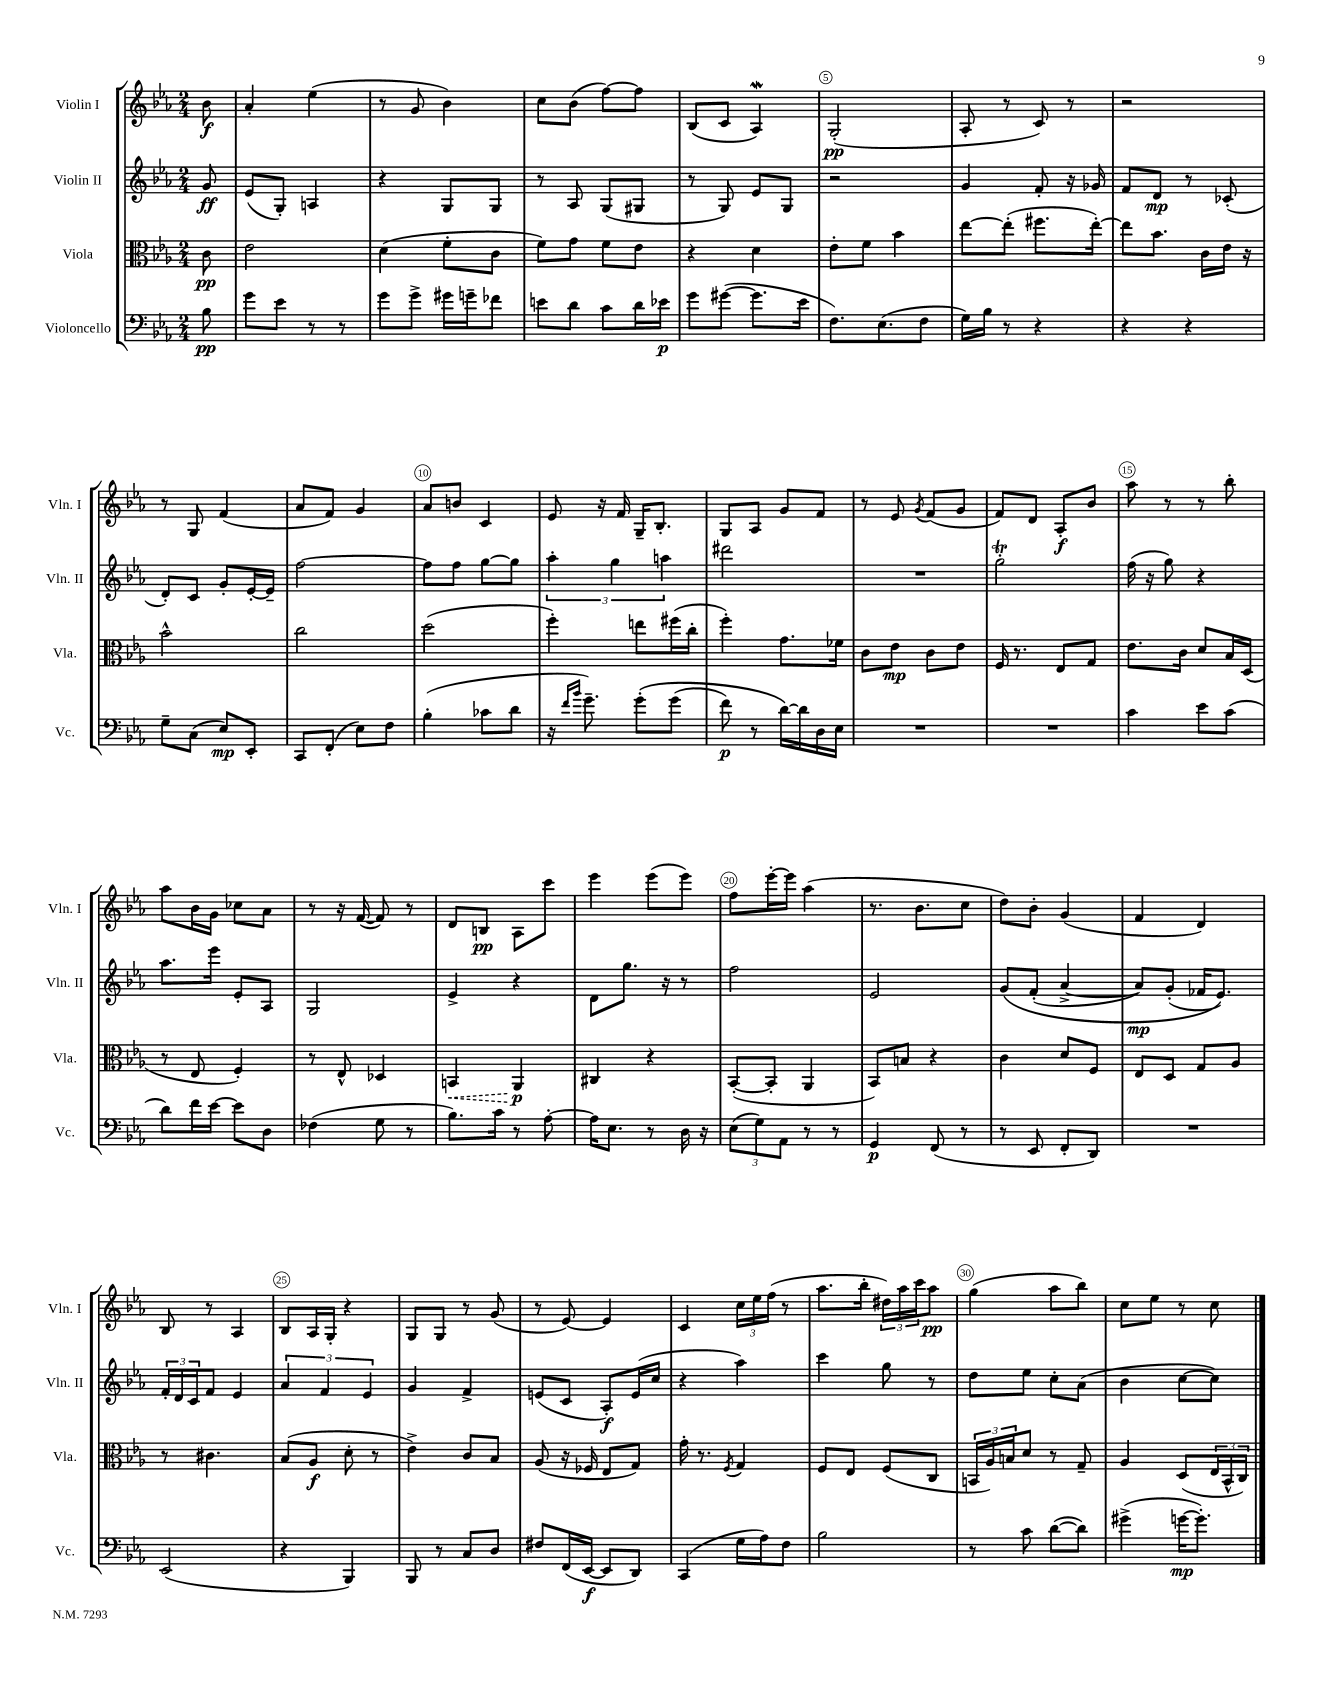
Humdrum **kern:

**kern	**kern	**kern	**kern
*staff4	*staff3	*staff2	*staff1
*clefF4	*clefC3	*clefG2	*clefG2
*k[b-e-a-]	*k[b-e-a-]	*k[b-e-a-]	*k[b-e-a-]
*M2/4	*M2/4	*M2/4	*M2/4
8B-\	8c\	8g/	8b-\
=	=	=	=
8g\L	2e-\	(8e-/L	4a-'/
8e-\J	.	8G'/J)	.
8r	.	4A/	(4ee-\
8r	.	.	.
=	=	=	=
8g\L	(4d\	4r	8r
8g^\J	.	.	8g/
16g#\LL	8f'\L	8G/L	4b-\)
16g~\J	.	.	.
8f-\J	8c\J	8G/J	.
=	=	=	=
8e\L	8f\L)	8r	8cc\L
8d\J	8g\J	8A-/	(8b-\J
8c\L	8f\L	(8G/L	[8ff\L)
16d\L	8e-\J	8G#/J	8ff\]J
16e-\JJ	.	.	.
=	=	=	=
8g\L	4r	8r	(8B-/L
([8g#\J	.	8G/)	8c/J
8.g#\]L	4d\	8e-/L	4A-/)
.	.	8G/J	.
16e-\Jk	.	.	.
=	=	=	=
8.F\L)	8e-'\L	2r	(2G'/
.	8f\J	.	.
(8.E-\	.	.	.
.	4b-\	.	.
8F\J	.	.	.
=	=	=	=
16G\LL)	[8ee-\L	4g/	8A-'/
16B-\JJ	.	.	.
8r	(8ee-'\]J	.	8r
4r	8.ff#\L	8f'/	8c/)
.	.	16r	8r
.	[16ee-'\Jk)	16g-/	.
=	=	=	=
4r	8ee-\]L	8f/L	2r
.	8.b-\J	8d/J	.
4r	.	8r	.
.	16c\LL	.	.
.	16e-\JJ	(8c-'/	.
.	16r	.	.
=	=	=	=
8G~\L	2b-^^\	8d'/L)	8r
(8C\J	.	8c/J	8G/
8E-/L)	.	8g'/L	(4f/
8EE-'/J	.	[16e-'/L	.
.	.	16e-~/]JJ	.
=	=	=	=
8CC/L	2cc\	[2ff\	8a-/L
(8FF'/J	.	.	8f/J)
8E-\L)	.	.	4g/
8F\J	.	.	.
=	=	=	=
(4B-'\	(2dd\	8ff\]L	8a-/L
.	.	8ff\J	8b/J
8c-\L	.	[8gg\L	4c/
8d\J	.	8gg\]J	.
=	=	=	=
16r	4ff'\)	6aa-'\	8e-/
16qqf/LL	.	.	.
16qqb-/JJ	.	.	.
8.g~\)	.	.	.
.	.	.	16r
.	.	6gg\	.
.	.	.	16f/
&(8g'\L	8ee\L	.	16G~/LK
.	.	.	8.B-'/J
.	.	6aa\	.
(8g\J	(16ff#\L	.	.
.	16cc'\JJ	.	.
=	=	=	=
8f\)	4ff'\)	2ddd#\	8G/L
8r	.	.	8A-/J
[16d\LL&)	8.g\L	.	8g/L
16d\]	.	.	.
16D\	.	.	8f/J
16E-\JJ	16f-\Jk	.	.
=	=	=	=
2r	8c\L	2r	8r
.	8e-\J	.	8e-/
.	.	.	8qg/
.	8c\L	.	(8f/L
.	8e-\J	.	8g/J
=	=	=	=
2r	16F/	2gg'\	8f/L)
.	8.r	.	.
.	.	.	8d/J
.	8E-/L	.	8A-'/L
.	8G/J	.	8b-/J
=	=	=	=
4c\	8.e-\L	(16ff\	8aa-\
.	.	16r	.
.	.	8gg\)	8r
.	16c\Jk	.	.
8e-\L	8d/L	4r	8r
(8c\J	16B-/L	.	8bb-'\
.	(16D/JJ	.	.
=	=	=	=
8d\L)	8r	8.aa-\L	8aa-\L
16f\L	8E-/	.	16b-\L
[16e-\JJ	.	16eee-\Jk	16g\JJ
8e-\]L	4F'/)	8e-'/L	8cc-\L
8D\J	.	8A-/J	8a-\J
=	=	=	=
(4F-\	8r	2G/	8r
.	8E-^^/	.	16r
.	.	.	([16f/
8G\	4D-/	.	8f/])
8r	.	.	8r
=	=	=	=
8.B-\L)	4BB/	4e-^/	8d/L
.	.	.	8B/J
16c\Jk	.	.	.
8r	4AA-/	4r	8A-\L
[8A-'\	.	.	8ccc\J
=	=	=	=
16A-\]LK	4C#/	8d\L	4eee-\
8.E-\J	.	.	.
.	.	8.gg\J	.
8r	4r	.	(8eee-\L
.	.	16r	.
16D\	.	8r	8eee-\J)
16r	.	.	.
=	=	=	=
(12E-\L	([8BB-'/L	2ff\	8ff\L
12G\)	.	.	.
.	8BB-'/]J	.	[16eee-'\L
12AA-\J	.	.	.
.	.	.	16eee-\]JJ
8r	4AA-/	.	(4aa-\
8r	.	.	.
=	=	=	=
4GG/	8BB-/L)	2e-/	8.r
.	8B/J	.	.
.	.	.	8.b-\L
(8FF/	4r	.	.
8r	.	.	8cc\J
=	=	=	=
8r	4c\	&(8g/L	8dd\L)
8EE-/	.	(8f'/J	8b-'\J
8FF'/L	8d/L	[4a-^/	(4g/
8DD/J)	8F/J	.	.
=	=	=	=
2r	8E-/L	8a-/]L)	4f/
.	8D/J	(8g'/J	.
.	8G/L	16f-/LK	4d/)
.	.	8.e-/J)&)	.
.	8A-/J	.	.
=	=	=	=
(2EE-/	8r	24f'/LL	8B-/
.	.	24d/	.
.	.	24c/J	.
.	4.c#\	8f/J	8r
.	.	4e-/	4A-/
=	=	=	=
4r	(8B-/L	6a-/	8B-/L
.	8A-/J	.	16A-/L
.	.	6f/	.
.	.	.	16G'/JJ
4BBB-/)	8d'\	.	4r
.	.	6e-/	.
.	8r	.	.
=	=	=	=
8BBB-/	4e-^\)	4g/	8G/L
8r	.	.	8G/J
8C/L	8c/L	4f^/	8r
8D/J	8B-/J	.	(8g/
=	=	=	=
8F#/L	(8A-/	(8e/L	8r
(16FF/L	16r	8c/J	[8e-/)
[16EE-/JJ	16F-/	.	.
8EE-/]L	8E-/L	8A-'/L)	4e-/]
8DD/J)	8G/J)	(16e/L	.
.	.	16cc/JJ	.
=	=	=	=
(4CC/	16g'\	4r	4c/
.	8.r	.	.
.	8qF/	.	.
16G\LL	4G/	4aa-\)	24cc\LL
.	.	.	24ee-\
16A-\J)	.	.	.
.	.	.	(24ff\JJ
8F\J	.	.	8r
=	=	=	=
2B-\	8F/L	4ccc\	8.aa-\L
.	8E-/J	.	.
.	.	.	16bb-'\Jk
.	(8F/L	8gg\	24dd#\LL)
.	.	.	24aa-\
.	.	.	24ccc\J
.	8C/J	8r	8aa-\J
=	=	=	=
8r	24BB/LL	8dd\L	(4gg\
.	24A-/)	.	.
.	24B/J	.	.
8c\	8d/J	8ee-\J	.
([8d\L	8r	8cc'\L	8aa-\L
8d\]J)	8G~/	(8a-\J	8bb-\J)
=	=	=	=
(4g#^\	4A-/	4b-\	8cc\L
.	.	.	8ee-\J
[16g\LK	(8D/L	[8cc\L	8r
8.g'\]J)	.	.	.
.	24E-/L	8cc\]J)	8cc\
.	24BB-^^/	.	.
.	24C/JJ)	.	.
==	==	==	==
*-	*-	*-	*-
